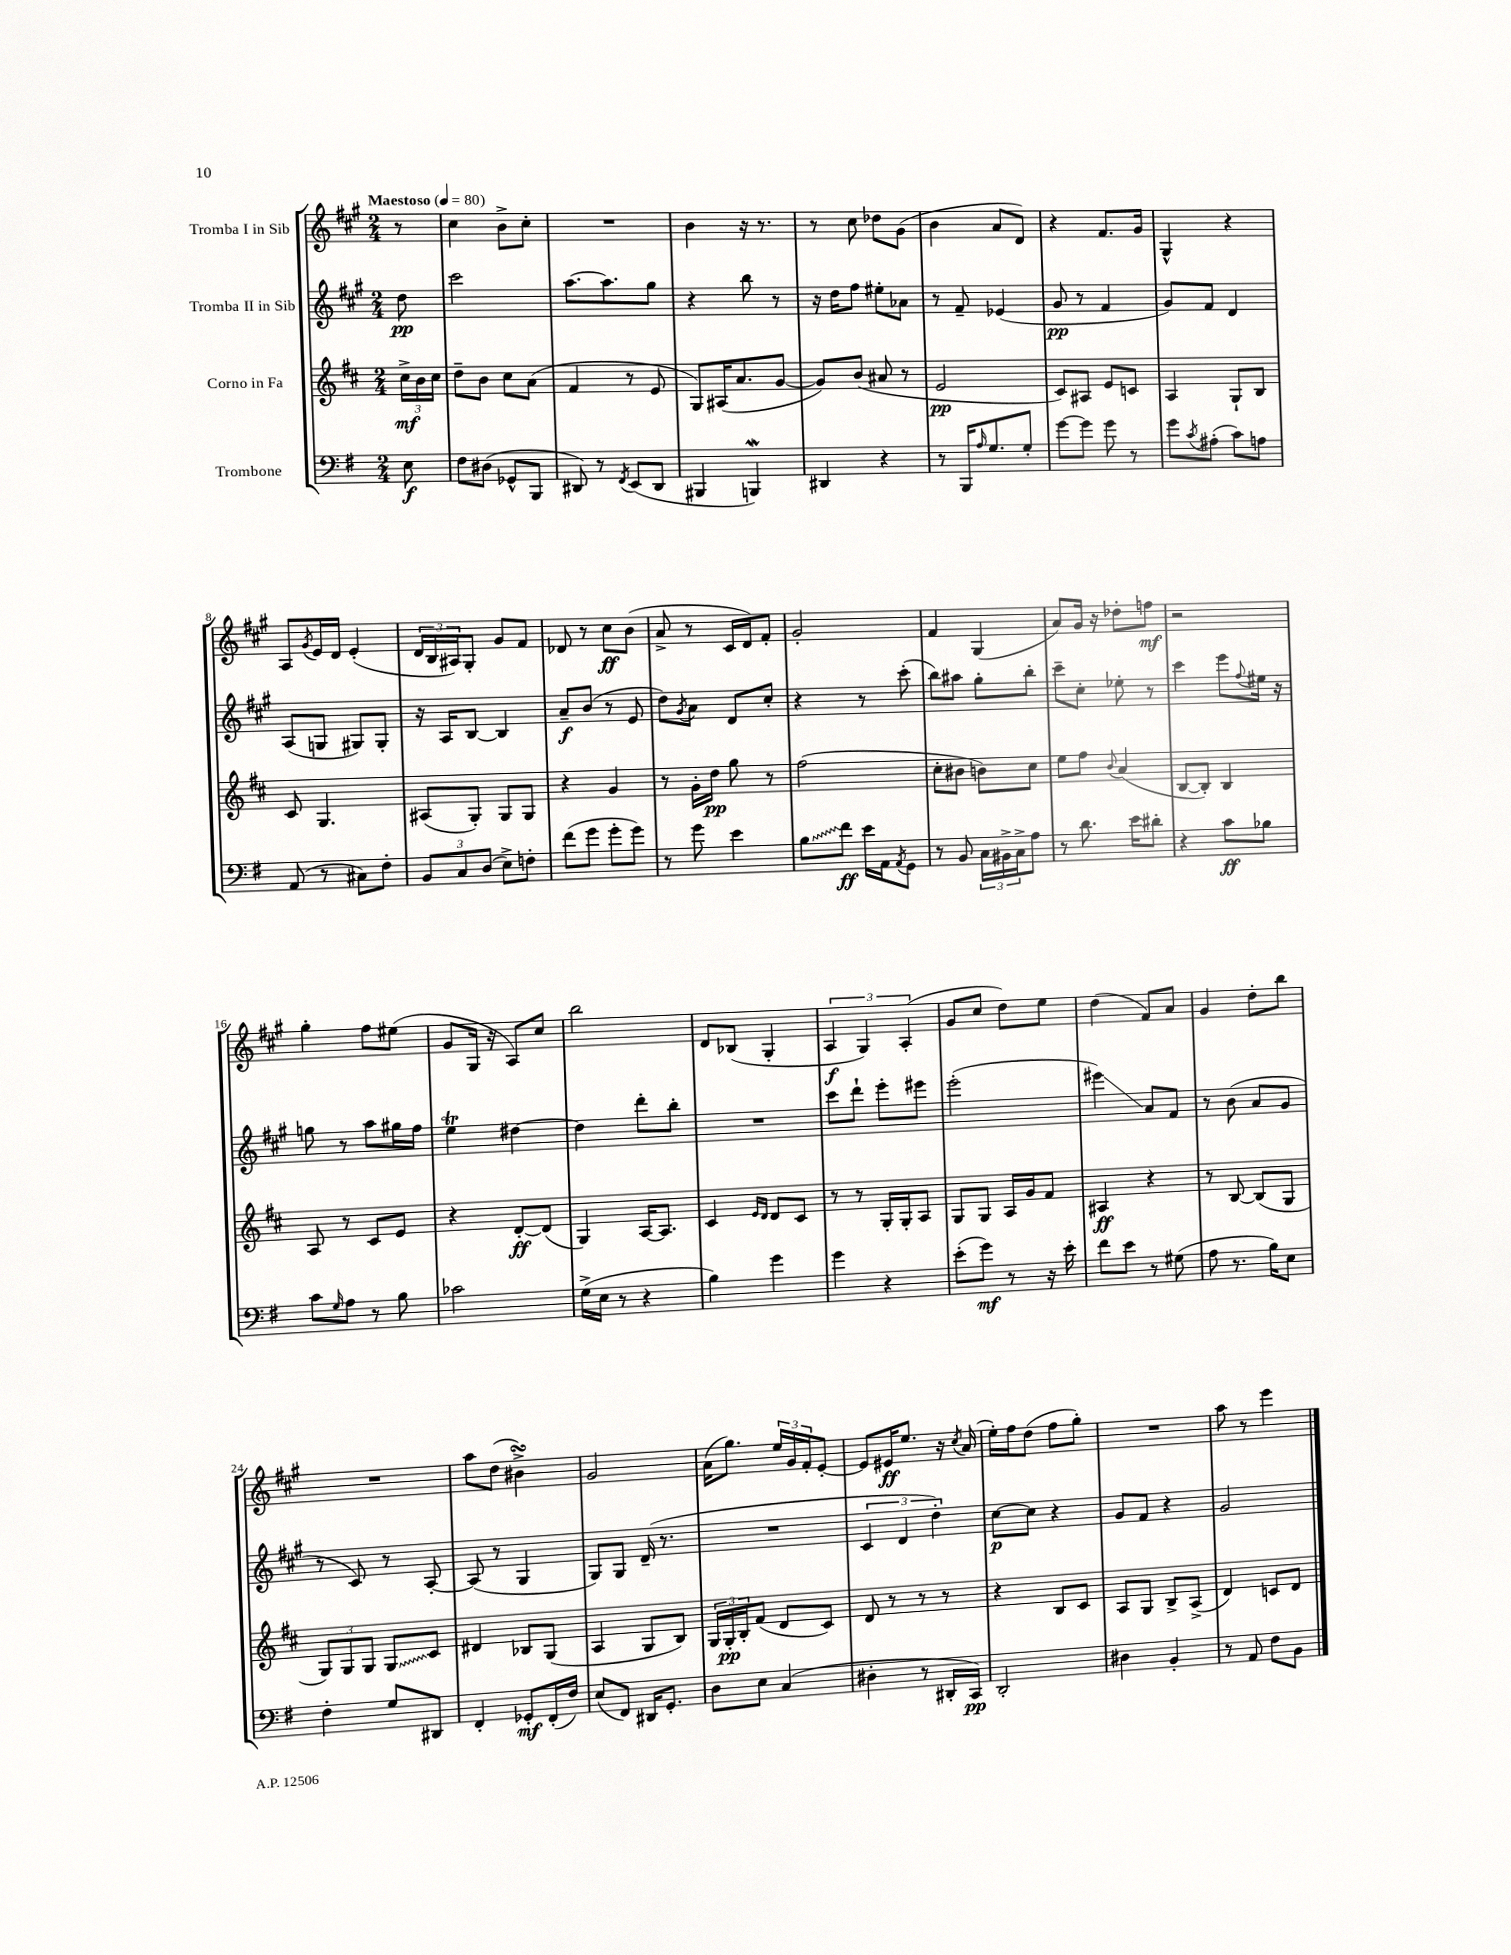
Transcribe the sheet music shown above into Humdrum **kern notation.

**kern	**kern	**kern	**kern
*staff4	*staff3	*staff2	*staff1
*clefF4	*clefG2	*clefG2	*clefG2
*k[f#]	*k[f#c#]	*k[f#c#g#]	*k[f#c#g#]
*M2/4	*M2/4	*M2/4	*M2/4
*MM80	*MM80	*MM80	*MM80
8E\	24cc#^\LL	8dd\	8r
.	24b\	.	.
.	24cc#\JJ	.	.
=	=	=	=
8F#\L	8dd~\L	2ccc#\	4cc#\
(8D#\J	8b\J	.	.
8GG-^^/L	8cc#\L	.	8b^\L
8BBB/J	(8a\J	.	8cc#'\J
=	=	=	=
8DD#/)	4f#/	[8.aa\L	2r
8r	.	.	.
.	.	8.aa\]	.
8qFF#/	.	.	.
(8EE/L	8r	.	.
8DD#/J	8e/	8gg#\J	.
=	=	=	=
4BBB#/	8G/L)	4r	4b\
.	(16A#/K	.	.
.	8.a/	.	.
4BBB/)	.	8bb\	16r
.	.	.	8.r
.	[8g/J	8r	.
=	=	=	=
4DD#/	8g/]L)	16r	8r
.	.	16dd\LK	.
.	(8b/J	8ff#\J	8cc#\
4r	8a#/	8ee#'\L	8dd-\L
.	8r	8a-\J	(8g#\J
=	=	=	=
8r	2e/	8r	4b\
16BBB/LK	.	8f#~/	.
16qqA/	.	.	.
8.G/	.	.	.
.	.	(4e-/	8a/L
8G'/J	.	.	8d/J)
=	=	=	=
[8g\L	8c#/L)	8g#/	4r
8g\]J	8A#/J	8r	.
8g\	8e/L	4f#/	8.f#/L
8r	8c/J	.	.
.	.	.	16g#/Jk
=	=	=	=
8g\L	4A/	8g#/L)	4G#^^/
8qc/	.	.	.
(8A#'\J	.	8f#/J	.
8c\L)	8G`/L	4d/	4r
8A\J	8B/J	.	.
=	=	=	=
(8AA/	8c#/	(8A/L	8A/L
.	.	.	8qg#/
8r	4.G/	8G/J	16e/L
.	.	.	16d/JJ
8C#\L)	.	8G#/L)	(4e'/
8F#'\J	.	8G#'/J	.
=	=	=	=
12BB/L	(8A#/L	16r	24d/LL
.	.	.	24B/
.	.	16A/LK	.
12C/	.	.	24A#/J)
.	8G'/J)	[8B/J	8G#'/J
(12D/J	.	.	.
8E^\L)	8G/L	4B/]	8g#/L
8F'\J	8G/J	.	8f#/J
=	=	=	=
(8f#\L	4r	8a~/L	8d-/
8g\J	.	(8b/J	8r
8g'\L	4g/	8r	8cc#\L
8g\J)	.	8e/	(8b\J
=	=	=	=
8r	8r	8dd\L)	8a^/
.	.	8qg#/	.
8g\	16g'\LL	8a\J	8r
.	16dd\JJ	.	.
4e\	8gg\	8d/L	16c#/LL
.	.	.	16d/J)
.	8r	8cc#'/J	8f#'/J
=	=	=	=
8B\L	(2ff#\	4r	2g#'/
8f#\J	.	.	.
16e\LL	.	8r	.
16AA\J	.	.	.
8qAA/	.	.	.
8GG\J	.	(8ccc#'\	.
=	=	=	=
8r	8cc#'\L	8bb\L)	4f#/
8BB/	8b#\J	8aa#\J	.
24C\LL	8b\L)	8gg#'\L	(4G#/
24BB#^\	.	.	.
24C^\J	.	.	.
8A\J	8cc#\J	8bb'\J	.
=	=	=	=
8r	8ee\L	8ccc#~\L	8a/L)
8.d\	8ff#\J	8cc#'\J	16g#/Jk
.	.	.	16r
.	8qqb/	.	.
.	(4a/	8ee-'\	8dd-'\L
16e\LK	.	.	.
8d#'\J	.	8r	8ff\J
=	=	=	=
4r	[8B/L	4ccc#\	2r
.	8B'/]J)	.	.
8c\L	4B/	8eee\L	.
.	.	8qqff#/	.
8B-\J	.	16ee#\Jk	.
.	.	16r	.
=	=	=	=
8c\L	8A/	8gg\	4gg#'\
16qqG/	.	.	.
8A\J	8r	8r	.
8r	8c#/L	8aa\L	8ff#\L
8B\	8e/J	16gg#\L	(8ee#\J
.	.	16ff#\JJ	.
=	=	=	=
2c-\	4r	4ee\	8g#/L
.	.	.	16G#/Jk
.	.	.	16r
.	[8d'/L	[4dd#\	8A/L)
.	(8d/]J	.	8cc#/J
=	=	=	=
(16G^\LL	4G/)	4dd#\]	2bb\
16E\JJ	.	.	.
8r	.	.	.
4r	[16A/LK	8ddd'\L	.
.	8.A/]J	.	.
.	.	8bb'\J	.
=	=	=	=
4B\)	4c#/	2r	8d/L
.	.	.	(8B-/J
.	16qqe/LL	.	.
.	16qqd/JJ	.	.
4g\	8d/L	.	4G#'/
.	8c#/J	.	.
=	=	=	=
4g\	8r	8ccc#\L	6A/
.	8r	8ddd`\J	.
.	.	.	6G#/)
4r	16G'/LL	8eee'\L	.
.	16G'/J	.	.
.	.	.	(6A'/
.	8A/J	8eee#\J	.
=	=	=	=
(8e'\L	8G/L	(2eee'\	8g#/L
8g\J)	8G/J	.	8cc#/J
8r	16A/LL	.	8dd\L)
.	16g/J	.	.
16r	8f#/J	.	8ee\J
16e'\	.	.	.
=	=	=	=
8f#\L	4A#/	4eee#\)	(4dd\
8e\J	.	.	.
8r	4r	8a/L	8f#/L)
(8G#\	.	8f#/J	8a/J
=	=	=	=
8A\	8r	8r	4g#/
8.r	[8B/	(8b\	.
.	(8B/]L	8a/L	8dd'\L
16B\LK)	.	.	.
8E\J	8G/J	8g#/J	8bb\J
=	=	=	=
4F#'\	12G/L)	8r	2r
.	12G/	.	.
.	.	8c#/)	.
.	12G/J	.	.
8G/L	8G/L	8r	.
8DD#/J	8c#/J	[8A'/	.
=	=	=	=
4FF#'/	4d#/	(8A/]	8aa\L
.	.	8r	(8dd\J
8GG-'/L	8B-/L	4G#/	4b#^\)
(16FF#'/L	(8G/J	.	.
16F#/JJ)	.	.	.
=	=	=	=
(8E/L	4A/	8G#/L)	2g#/
8FF#/J)	.	8G#/J	.
16DD#/LK	8G/L	(16d~/	.
8.GG'/J	.	8.r	.
.	8B/J)	.	.
=	=	=	=
8D\L	24G/LL	2r	(16a\LK
.	24G'/	.	.
.	.	.	8.gg#\J)
.	24B'/J	.	.
8E\J	(8f#/J	.	.
(4C/	8d/L	.	24ee/LL
.	.	.	24g#/
.	.	.	24f#'/J
.	8c#/J)	.	[8e'/J
=	=	=	=
4D#'\	8d/	6c#/	8e/]L
.	8r	.	16e#/K
.	.	6d/	.
.	.	.	8.ee/J
8r	8r	.	.
.	.	6dd'\)	.
16DD#'/LL	8r	.	16r
.	.	.	8qcc#/
16CC/JJ)	.	.	(16a/
=	=	=	=
2DD'/	4r	[8cc#\L	16ee'\LL)
.	.	.	16ff#\J
.	.	8cc#\]J	(8dd\J
.	8B/L	4r	8ff#\L
.	8c#/J	.	8gg#'\J)
=	=	=	=
4D#\	8A/L	8g#/L	2r
.	8G/J	8f#/J	.
4BB'/	8B^/L	4r	.
.	(8A^/J	.	.
=	=	=	=
8r	4d/)	2g#/	8aa\
8AA/	.	.	8r
8F#\L	8c/L	.	4eee\
8BB\J	8d/J	.	.
==	==	==	==
*-	*-	*-	*-
